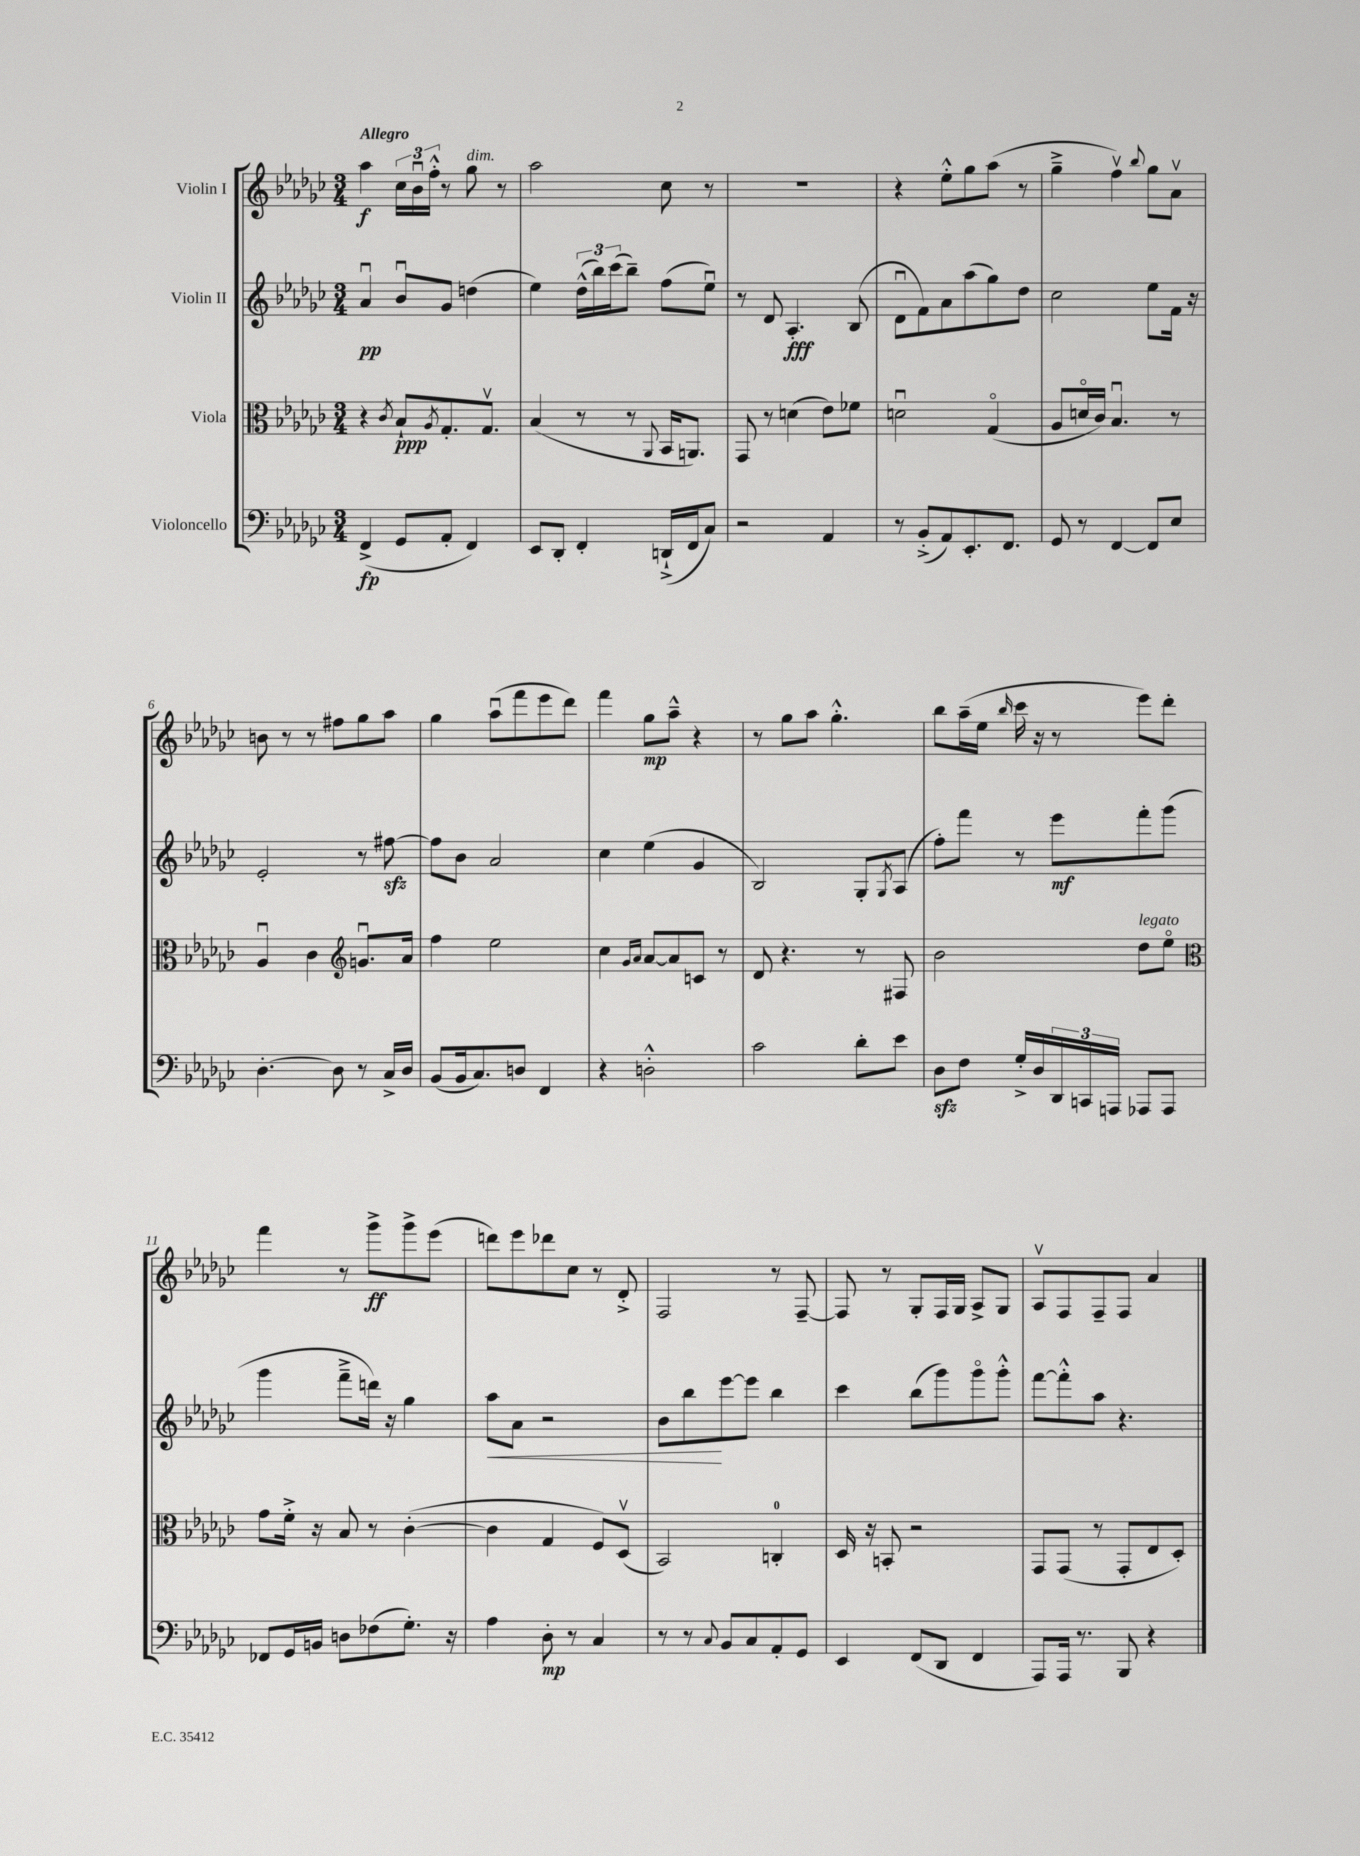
<<
\new StaffGroup <<
\new Staff = "s0" \with { instrumentName = "Violin I" } {
    \clef treble \key ges \major \numericTimeSignature \time 3/4 \tempo "Allegro"
    aes''4\f \tuplet 3/2 { ces''16 bes'16\downbow f''16-.-^ } r8 ges''8^\markup { \italic "dim." } r8 |
    aes''2 ces''8 r8 |
    R2. |
    r4 ees''8-.-^ ges''8 aes''8( r8 |
    ges''4---> f''4\upbow) \appoggiatura { bes''8 } ges''8 aes'8\upbow |
    b'8 r8 r8 fis''8 ges''8 aes''8 |
    ges''4 aes''8\downbow( f'''8 ees'''8 des'''8) |
    f'''4 ges''8\mp aes''8---^ r4 |
    r8 ges''8 aes''8 ges''4.-.-^ |
    bes''8 aes''16--( ees''16 \grace { bes''16 } ces'''16 r16 r8 ees'''8) des'''8-. |
    f'''4 r8 ges'''8->\ff ges'''8-> ees'''8( |
    d'''8) ees'''8 des'''8 ces''8 r8 des'8-.-> |
    f2 r8 f8~-- |
    f8 r8 ges8-. f16 ges16 aes8-> ges8 |
    aes8\upbow f8 f8-- f8 aes'4 \bar "|." |
}
\new Staff = "s1" \with { instrumentName = "Violin II" } {
    \clef treble \key ges \major \numericTimeSignature \time 3/4
    aes'4\downbow\pp bes'8\downbow ges'8 d''4( |
    ees''4) \tuplet 3/2 { des''16-^( bes''16) ces'''16( } bes''8--) f''8( ees''8\downbow) |
    r8 des'8 aes4.-.\fff bes8( |
    des'8\downbow f'8) aes'8 aes''8( ges''8) des''8 |
    ces''2 ees''8 f'16 r16 |
    ees'2-. r8 fis''8~\sfz |
    fis''8 bes'8 aes'2 |
    ces''4 ees''4( ges'4 |
    bes2) ges8-. \acciaccatura { ges8 } aes8( |
    f''8-.) f'''8 r8 ees'''8\mf f'''8-. ges'''8( |
    ges'''4 f'''8---> d'''16) r16 ges''4 |
    aes''8\< aes'8 r2 |
    bes'8 bes''8\! ees'''8~ ees'''8 bes''4 |
    ces'''4 bes''8( ges'''8) ges'''8\flageolet ges'''8-.-^ |
    f'''8~ f'''8-.-^ aes''8 r4. \bar "|." |
}
\new Staff = "s2" \with { instrumentName = "Viola" } {
    \clef alto \key ges \major \numericTimeSignature \time 3/4
    r4 \acciaccatura { ces'8 } bes8-!\ppp \acciaccatura { aes8 } ges8.-. ges8.\upbow |
    bes4( r8 r8 \appoggiatura { aes,8 } bes,16 a,8.) |
    ges,8 r8 d'4( ees'8) fes'8 |
    d'2\downbow ges4\flageolet( |
    aes8 d'16\flageolet ces'16) bes4.\downbow r8 |
    aes4\downbow ces'4 \clef treble g'8.\downbow aes'16 |
    f''4 ees''2 |
    ces''4 \grace { ges'16 aes'16 } aes'8~ aes'8 c'8 r8 |
    des'8 r4. r8 fis8 |
    bes'2 des''8^\markup { \italic "legato" } ees''8\flageolet |
    \clef alto ges'8 f'16-.-> r16 bes8 r8 ces'4~-.( |
    ces'4 ges4 f8) des8\upbow( |
    bes,2) c4-0-. |
    des16 r16 b,8-. r2 |
    ges,8 ges,8( r8 ges,8-. ees8 des8-.) \bar "|." |
}
\new Staff = "s3" \with { instrumentName = "Violoncello" } {
    \clef bass \key ges \major \numericTimeSignature \time 3/4
    f,4->\fp( ges,8 aes,8-. f,4) |
    ees,8 des,8-. f,4-. d,16-!->( f,16 ces8) |
    r2 aes,4 |
    r8 bes,8-.->( aes,8) ees,8.-. f,8. |
    ges,8 r8 f,4~ f,8 ees8 |
    des4.~-. des8 r8 ces16-> des16 |
    bes,8( bes,16 ces8.) d8 f,4 |
    r4 d2-.-^ |
    ces'2 des'8-. ees'8 |
    des8\sfz f8 ges16-.-> des16 \tuplet 3/2 { des,16 c,16 a,,16 } aes,,8 aes,,8 |
    fes,8 ges,16 b,16 d8 fes8( ges8.-.) r16 |
    aes4 des8-.\mp r8 ces4 |
    r8 r8 \appoggiatura { ces8 } bes,8 ces8 aes,8-. ges,8 |
    ees,4 f,8( des,8 f,4 |
    aes,,8) aes,,16 r8. bes,,8 r4 \bar "|." |
}
>>
>>
